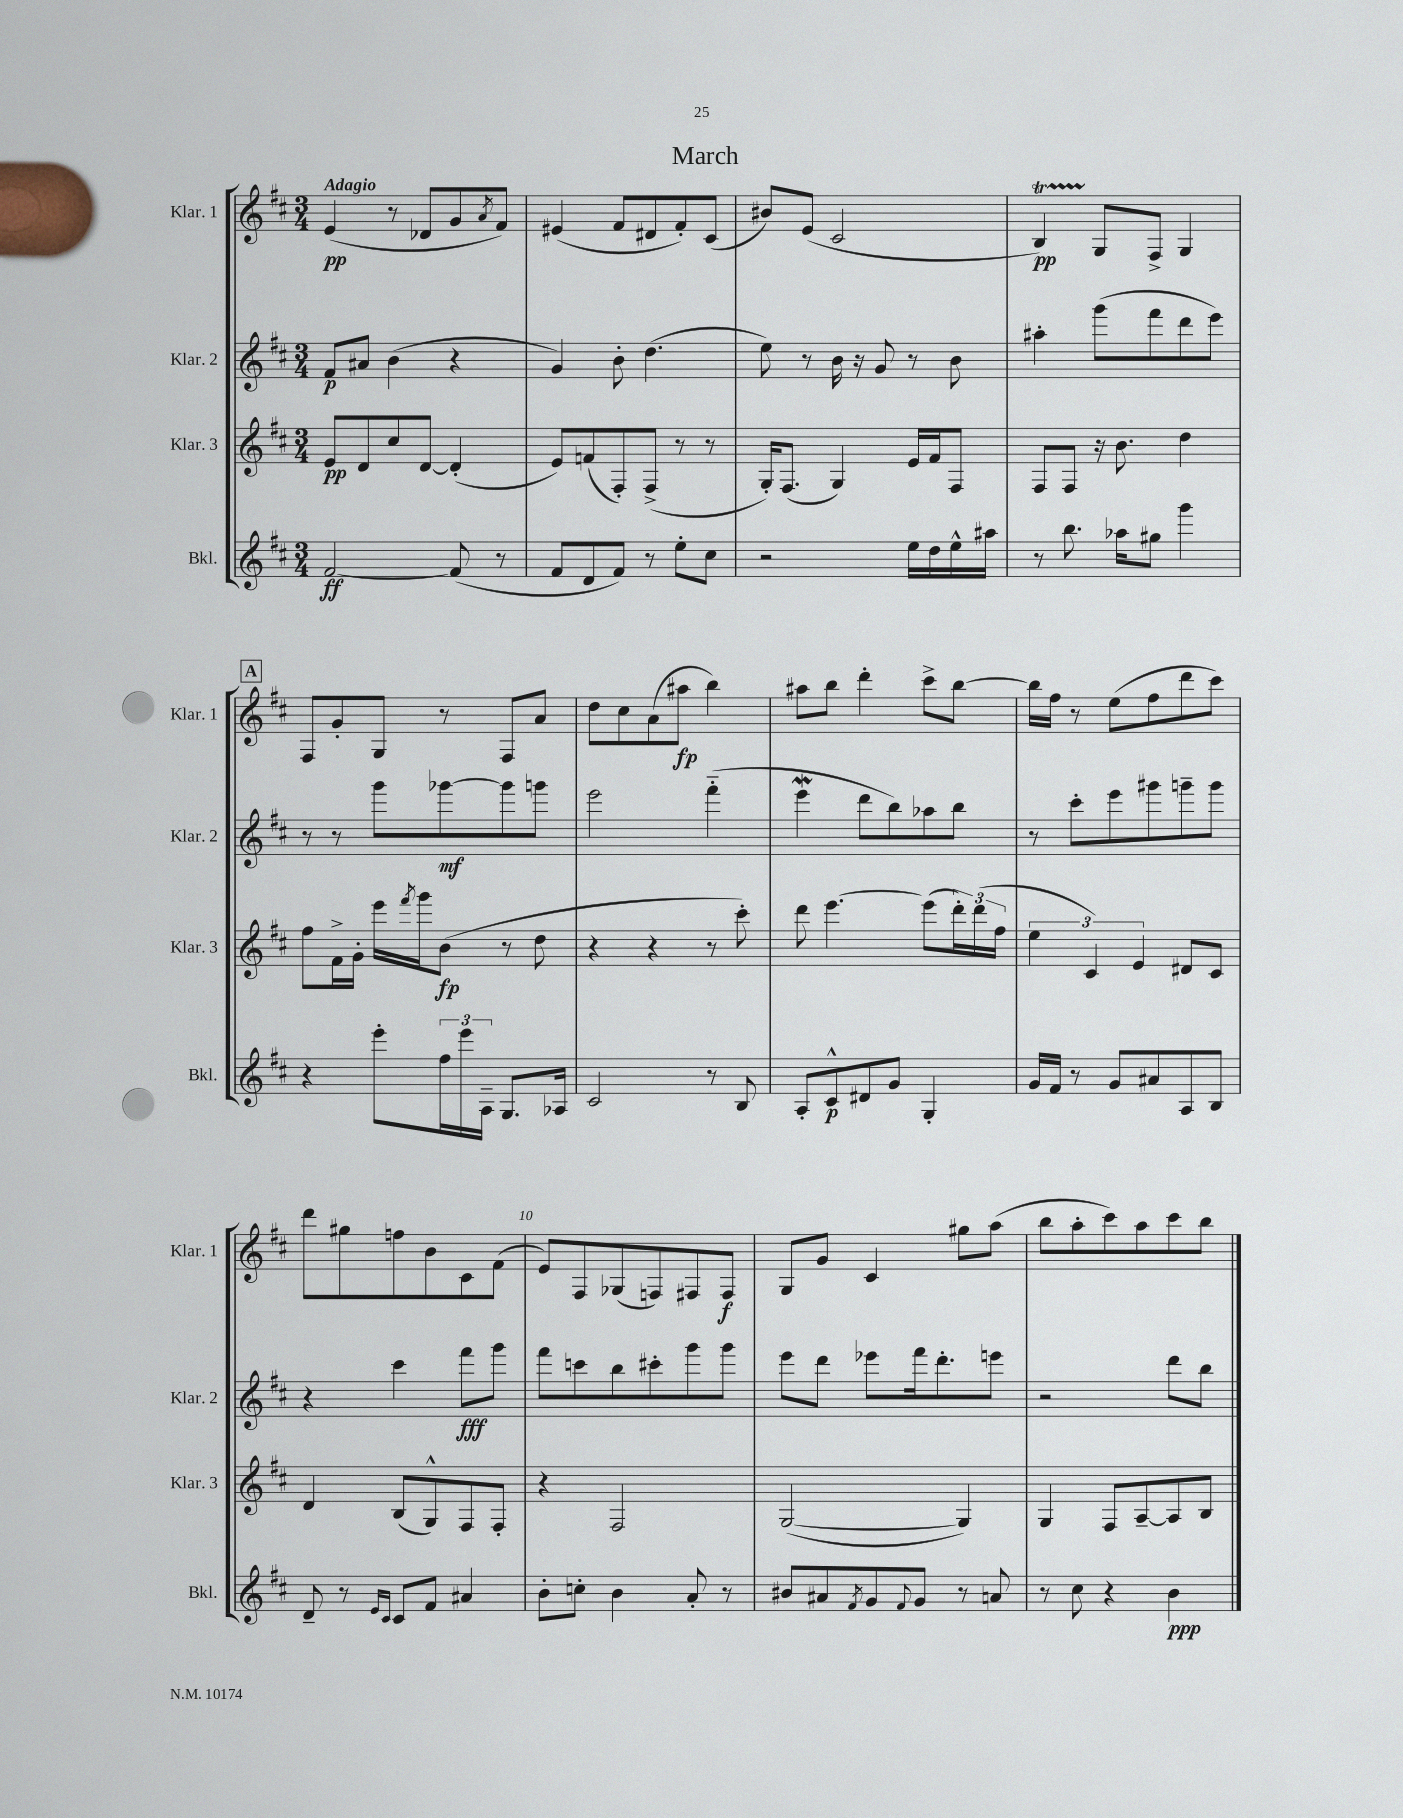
\header { title = "March" }
<<
\new StaffGroup <<
\new Staff = "s0" \with { instrumentName = "Klar. 1" shortInstrumentName = "Klar. 1" } {
    \clef treble \key d \major \numericTimeSignature \time 3/4 \tempo "Adagio"
    e'4\pp( r8 des'8 g'8 \acciaccatura { a'8 } fis'8) |
    eis'4( fis'8 dis'8 fis'8-.) cis'8( |
    bis'8) e'8( cis'2 |
    b4\startTrillSpan\pp) g8\stopTrillSpan fis8-> g4 |
    \mark \markup { \box "A" } fis8 g'8-. g8 r8 fis8 a'8 |
    d''8 cis''8 a'8( ais''8\fp b''4) |
    ais''8 b''8 d'''4-. cis'''8-> b''8~ |
    b''16 fis''16 r8 e''8( fis''8 d'''8 cis'''8) |
    d'''8 gis''8 f''8 b'8 cis'8 fis'8( |
    e'8) fis8 ges8( f8) fis8 fis8\f |
    g8 g'8 cis'4 gis''8 a''8( |
    b''8 a''8-. cis'''8) a''8 cis'''8 b''8 \bar "|." |
}
\new Staff = "s1" \with { instrumentName = "Klar. 2" shortInstrumentName = "Klar. 2" } {
    \clef treble \key d \major \numericTimeSignature \time 3/4
    fis'8\p ais'8 b'4( r4 |
    g'4) b'8-. d''4.( |
    e''8) r8 b'16 r16 g'8 r8 b'8 |
    ais''4-. g'''8( fis'''8 d'''8 e'''8) |
    \mark \markup { \box "A" } r8 r8 g'''8 ges'''8~\mf ges'''8 g'''8 |
    e'''2 fis'''4-_( |
    e'''4\mordent d'''8 b''8) aes''8 b''8 |
    r8 cis'''8-. e'''8 gis'''8 g'''8-- g'''8 |
    r4 cis'''4 fis'''8\fff g'''8 |
    fis'''8 c'''8 b''8 cis'''8-. g'''8 g'''8 |
    e'''8 d'''8 ees'''8 fis'''16 d'''8.-. e'''8 |
    r2 d'''8 b''8 \bar "|." |
}
\new Staff = "s2" \with { instrumentName = "Klar. 3" shortInstrumentName = "Klar. 3" } {
    \clef treble \key d \major \numericTimeSignature \time 3/4
    e'8\pp d'8 cis''8 d'8~ d'4-.( |
    e'8) f'8( fis8-.) fis8->( r8 r8 |
    g16-.) fis8.( g4) e'16 fis'16 fis8 |
    fis8 fis8 r16 b'8. d''4 |
    \mark \markup { \box "A" } fis''8 fis'16-> g'16-. e'''16 \acciaccatura { fis'''8 } g'''16 b'8\fp( r8 d''8 |
    r4 r4 r8 cis'''8-.) |
    d'''8 e'''4.~ e'''8( \tuplet 3/2 { d'''16-.) d'''16( fis''16 } |
    \tuplet 3/2 { e''4 cis'4) e'4 } dis'8 cis'8 |
    d'4 b8( g8-^) fis8 fis8-. |
    r4 fis2 |
    g2~( g4) |
    g4 fis8 a8~-- a8 b8 \bar "|." |
}
\new Staff = "s3" \with { instrumentName = "Bkl." shortInstrumentName = "Bkl." } {
    \clef treble \key d \major \numericTimeSignature \time 3/4
    fis'2~\ff fis'8( r8 |
    fis'8 d'8 fis'8) r8 e''8-. cis''8 |
    r2 e''16 d''16 e''16-^ ais''16 |
    r8 b''8. aes''16 gis''8 g'''4 |
    \mark \markup { \box "A" } r4 e'''8-. \tuplet 3/2 { fis''16 e'''16 a16-- } g8. aes16 |
    cis'2 r8 b8 |
    a8-. cis'8-^\p dis'8 g'8 g4-. |
    g'16 fis'16 r8 g'8 ais'8 a8 b8 |
    d'8-- r8 \grace { e'16 cis'16 } cis'8 fis'8 ais'4 |
    b'8-. c''8-. b'4 a'8-. r8 |
    bis'8 ais'8 \acciaccatura { fis'8 } g'8 \appoggiatura { fis'8 } g'8 r8 a'8 |
    r8 cis''8 r4 b'4\ppp \bar "|." |
}
>>
>>
\layout { \context { \Score \override BarNumber.break-visibility = ##(#f #t #t) barNumberVisibility = #(every-nth-bar-number-visible 5) } }
